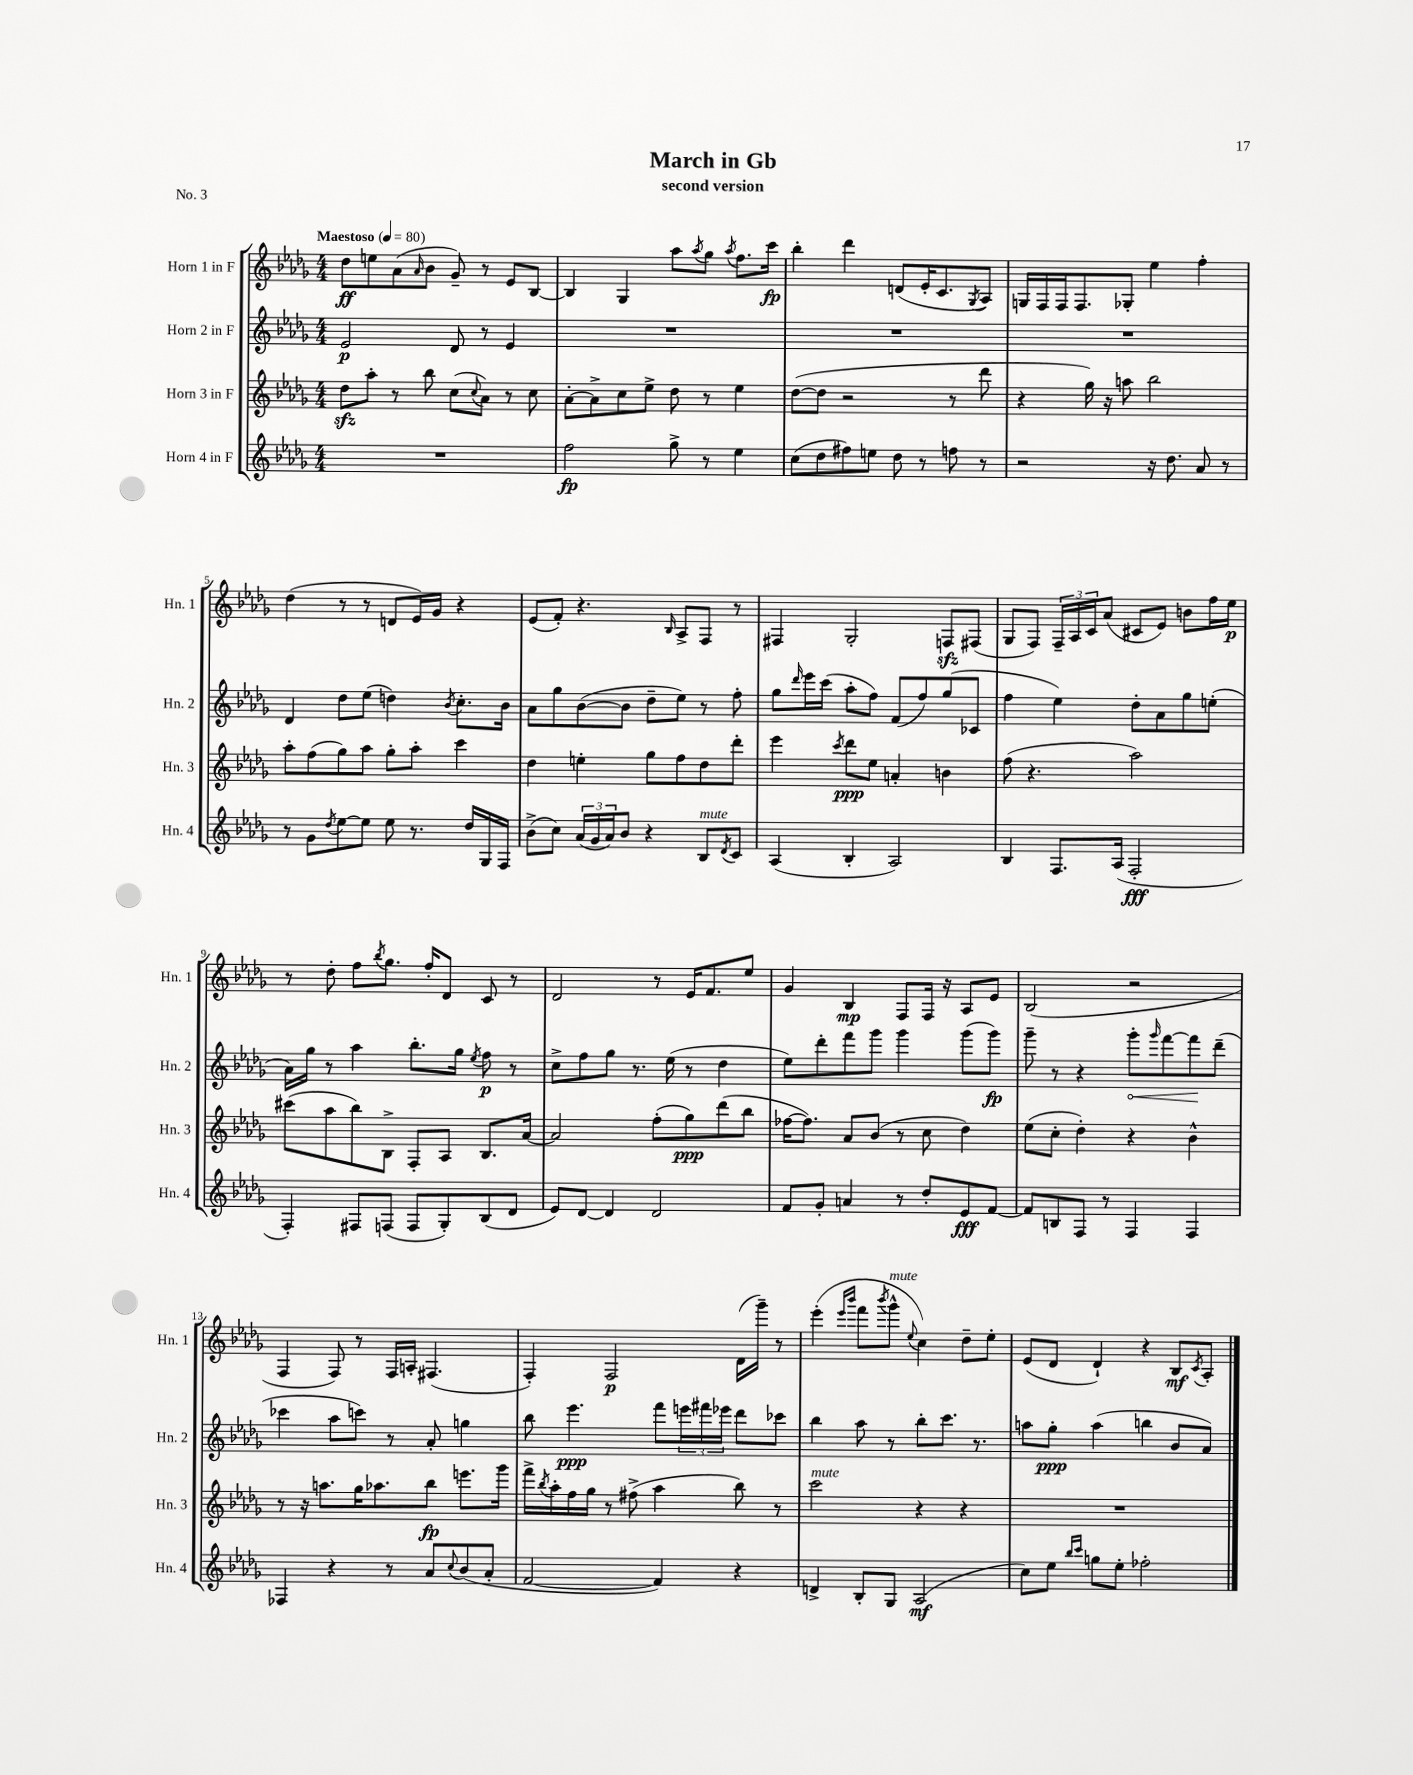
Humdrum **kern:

**kern	**kern	**kern	**kern
*staff4	*staff3	*staff2	*staff1
*clefG2	*clefG2	*clefG2	*clefG2
*k[b-e-a-d-g-]	*k[b-e-a-d-g-]	*k[b-e-a-d-g-]	*k[b-e-a-d-g-]
*M4/4	*M4/4	*M4/4	*M4/4
*MM80	*MM80	*MM80	*MM80
1r	8dd-\L	2e-/	8dd-\L
.	8aa-'\J	.	8ee\
.	8r	.	(8a-\
.	.	.	16qqa-/
.	8bb-\	.	8b-\J
.	(8cc\L	8d-/	8g-~/)
.	8qqcc/	.	.
.	8a-\J)	8r	8r
.	8r	4e-/	8e-/L
.	8cc\	.	[8B-/J
=	=	=	=
2ff\	[8a-'\L	1r	4B-/]
.	8a-^\]	.	.
.	8cc\	.	4G-/
.	8ee-^\J	.	.
8gg-^\	8dd-\	.	8aa-\L
.	.	.	8qaa-/
8r	8r	.	8gg-\J
.	.	.	8qaa-/
4ee-\	4ee-\	.	8.ff\L
.	.	.	16ccc\Jk
=	=	=	=
(8cc\L	([8dd-\L	1r	4bb-'\
8dd-\	8dd-\]J	.	.
8ff#\)	2r	.	4ddd-\
8ee\J	.	.	.
8dd-\	.	.	(8d/L
8r	.	.	16e-'/K
.	.	.	8.c/
8ff\	8r	.	.
.	.	.	8qG-/
8r	8ddd-\	.	8A-/J)
=	=	=	=
2r	4r	1r	16G/LL
.	.	.	16F/
.	.	.	16F/J
.	.	.	8.F/
.	16gg-\)	.	.
.	16r	.	.
.	8aa\	.	8G-'/J
16r	2bb-\	.	4ee-\
8.dd-\	.	.	.
8a-/	.	.	4ff'\
8r	.	.	.
=	=	=	=
8r	8aa-'\L	4d-/	(4dd-\
8g-\L	(8ff\	.	.
8qdd-/	.	.	.
[8ee-\	8gg-\)	8dd-\L	8r
8ee-\]J	8aa-\J	(8ee-\J	8r
8ee-\	8gg-'\L	4dd\)	8d/L
8.r	8aa-'\J	.	16e-/L)
.	.	.	16g-/JJ
.	.	8qb-/	.
.	4ccc\	8.cc'\L	4r
16dd-/LL	.	.	.
16G-/	.	.	.
16F/JJ	.	16b-\Jk	.
=	=	=	=
(8b-^\L	4dd-\	8a-\L	(8e-/L
8cc\J)	.	8gg-\	8f'/J)
(24a-/LL	4ee'\	([8b-\	4.r
24g-/	.	.	.
24a-/J)	.	.	.
8b-/J	.	8b-\]J	.
4r	8gg-\L	8dd-~\L	.
.	.	.	16qqB-/
.	8ff\	8ee-\J)	8A-^/L
8B-/L	8dd-\	8r	8F/J
8qd-/	.	.	.
8c/J	8ddd-'\J	8ff'\	8r
=	=	=	=
(4A-/	4eee-\	8gg-\L	4F#/
.	.	16qqddd-/	.
.	.	16eee-\L	.
.	.	(16ccc\JJ	.
.	8qccc/	.	.
4B-'/	8ddd-\L	8aa-'\L	2G-'/
.	8ee-\J	8ff\J)	.
2A-/)	4a'/	(8f/L	.
.	.	8ff/)	.
.	4b\	(8gg-/	8F/L
.	.	8c-/J	(8F#/J
=	=	=	=
4B-/	(8ff\	4ff\	8G-/L
.	4.r	.	8F/J)
8.F/L	.	4ee-\)	24F~/LL
.	.	.	24A-/
.	.	.	24c/J
.	.	.	(8a-/J
(16A-/Jk	.	.	.
2F'/	2aa-\)	8dd-'\L	8c#/L
.	.	8a-\	8e-/J)
.	.	8gg-\	8b\L
.	.	(8ee'\J	16ff\L
.	.	.	16ee-\JJ
=	=	=	=
4F'/)	(8ccc#\L	16a-\LL)	8r
.	.	16gg-\JJ	.
.	8aa-\	8r	8dd-'\
8F#/L	8bb-\)	4aa-\	8ff\L
.	.	.	8qbb-/
(8F/J	8B-^\J	.	8.gg-\J
8F/L	8F'/L	8.bb-'\L	.
.	.	.	16ff'/LK
8G-'/)	8A-/J	.	8d-/J
.	.	16gg-\Jk	.
.	.	8qee-/	.
(8B-/	8.B-/L	8ff\	8c/
8d-/J	.	8r	8r
.	[16a-/Jk	.	.
=	=	=	=
8e-/L)	2a-/]	8cc^\L	2d-/
[8d-/J	.	8ff\	.
4d-/]	.	8gg-\J	.
.	.	8.r	.
2d-/	(8ff'\L	.	8r
.	.	(16ee-\	.
.	8gg-\)	8r	16e-/LK
.	.	.	8.f/
.	(8ddd-\	4dd-\	.
.	8bb-\J	.	8ee-/J
=	=	=	=
8f/L	[16ff-\LK	8ee-\L)	4g-/
.	8.ff-\]J)	.	.
8g-'/J	.	8ddd-'\	.
4a/	8a-/L	8fff\	4B-/
.	(8b-/J	8ggg-\J	.
8r	8r	4ggg-\	8F/L
8dd-'/L	8cc\	.	16F/Jk
.	.	.	16r
8e-/	4dd-\)	(8ggg-\L	8A-/L
[8f/J	.	8ggg-\J)	8e-/J
=	=	=	=
8f/]L	(8ee-\L	8ggg-~\	(2B-/
8B/	8cc'\J	8r	.
8F/J	4dd-'\)	4r	.
8r	.	.	.
4F/	4r	8ggg-'\L	2r
.	.	16qqggg-/	.
.	.	[8fff\	.
4F/	4b-^^\	8fff\]	.
.	.	(8ddd-~\J	.
=	=	=	=
4F-/	8r	4ccc-\	4F/
.	16r	.	.
.	8.aa\L	.	.
4r	.	8aa-\L	8F/)
.	16gg-\K	8ccc\J)	8r
.	8.aa-\	.	.
8r	.	8r	16F/LL
.	.	.	16A'/JJ
8a-/L	8bb-\J	8a-'/	(4.F#/
8qqcc/	.	.	.
(8b-/	8.eee\L	4gg\	.
8a-'/J	.	.	.
.	16ggg-\Jk	.	.
=	=	=	=
[2f/	16fff^\LL	8bb-\	4F'/)
.	8qbb-/	.	.
.	16aa-'\	.	.
.	16ff\	4.eee-\	.
.	16gg-\JJ	.	.
.	8r	.	2F/
.	(8ff#^\	.	.
4f/])	4aa-\	8fff\L	.
.	.	24eee\L	.
.	.	24fff#\	.
.	.	24eee-\JJ	.
4r	8bb-\)	8ddd-\L	(16d-\LL
.	.	.	16ggg-~\JJ)
.	8r	8ccc-\J	8r
=	=	=	=
4d^/	2ccc\	4bb-\	(4eee-'\
.	.	.	16qqeee-/LL
.	.	.	16qqbbb-/JJ
8B-'/L	.	8aa-\	8fff\L
.	.	.	8qbbb-/
8G-/J	.	8r	8ggg-^^\J
.	.	.	8qqee-/
(2A-/	4r	8bb-'\L	4cc\)
.	.	8.ccc\J	.
.	4r	.	8dd-~\L
.	.	8.r	.
.	.	.	8ee-'\J
=	=	=	=
8cc\L)	1r	8aa\L	(8e-/L
8ee-\J	.	8gg-'\J	8d-/J
16qqbb-/LL	.	.	.
16qqccc/JJ	.	.	.
8gg\L	.	(4aa\	4d-`/)
8ee-'\J	.	.	.
2ff-'\	.	4bb\	4r
.	.	8b-/L	8B-/L
.	.	.	8qc/
.	.	8a-/J)	8A-'/J
==	==	==	==
*-	*-	*-	*-
